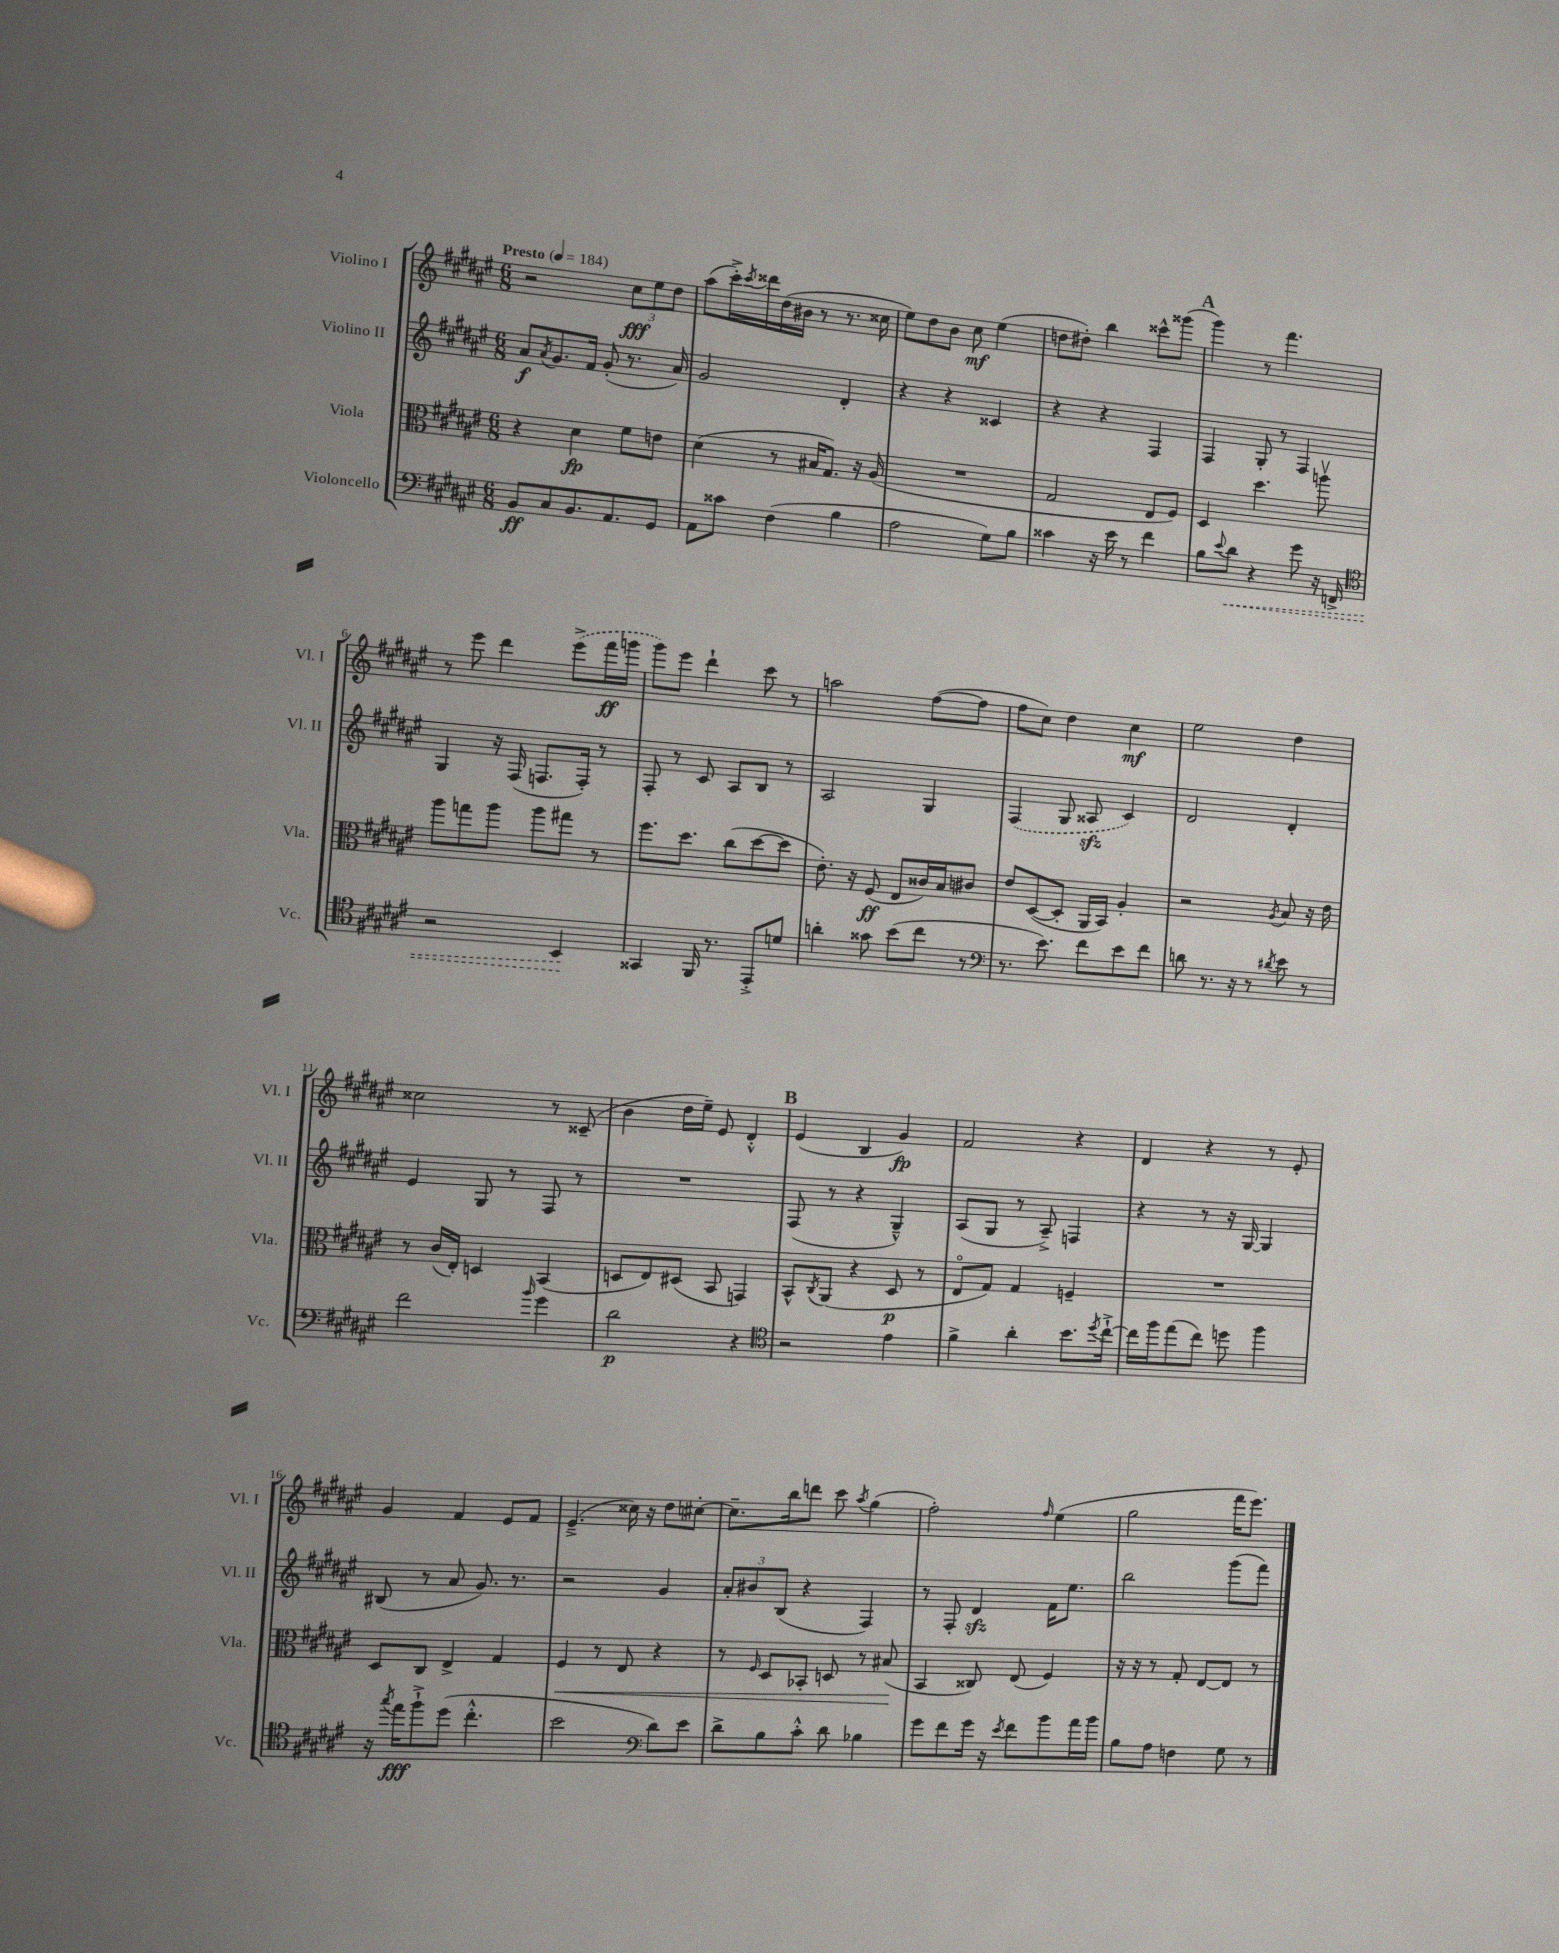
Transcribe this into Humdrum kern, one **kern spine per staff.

**kern	**dynam	**kern	**dynam	**kern	**dynam	**kern	**dynam
*part4	*part4	*part3	*part3	*part2	*part2	*part1	*part1
*staff4	*staff4	*staff3	*staff3	*staff2	*staff2	*staff1	*staff1
*I"Violoncello	*	*I"Viola	*	*I"Violino II	*	*I"Violino I	*
*I'Vc.	*	*I'Vla.	*	*I'Vl. II	*	*I'Vl. I	*
*clefF4	*	*clefC3	*	*clefG2	*	*clefG2	*
*k[f#c#g#d#a#e#]	*	*k[f#c#g#d#a#e#]	*	*k[f#c#g#d#a#e#]	*	*k[f#c#g#d#a#e#]	*
*M6/8	*	*M6/8	*	*M6/8	*	*M6/8	*
*MM184	*	*MM184	*	*MM184	*	*MM184	*
=1	=1	=1	=1	=1	=1	=1	=1
!	!	!	!	!	!	!LO:TX:a:B:t=Presto	!
8BB/L	ff	4r	.	8a#/L	f	2r	.
.	.	.	.	8qa#/	.	.	.
8C#/	.	.	.	8.g#/	.	.	.
8.BB/	.	4d#\	fp	.	.	.	.
.	.	.	.	16f#/Jk	.	.	.
.	.	.	.	(8g#'/	.	.	.
8.AA#/	.	.	.	.	.	.	.
.	.	8f#\L	.	8.r	.	12cc#\L	fff
.	.	.	.	.	.	12ee#\	.
8GG#/J	.	8en\J	.	.	.	.	.
.	.	.	.	.	.	12dd#\J	.
.	.	.	.	16a#/)	.	.	.
=2	=2	=2	=2	=2	=2	=2	=2
8AA#\L	.	(4d#\	.	2g#/	.	(8aa#\L	.
8c##X\J	.	.	.	.	.	16ccc#'^\L)	.
.	.	.	.	.	.	8qccc#/	.
.	.	.	.	.	.	16ddd##X\	.
(4F#\	.	8r	.	.	.	(16dd#\	.
.	.	.	.	.	.	16b#X\JJ	.
.	.	16B#X/KL	.	.	.	8r	.
.	.	8.G#/J)	.	.	.	.	.
4B\	.	.	.	4d#'/	.	8.r	.
.	.	16r	.	.	.	.	.
.	.	(16A#/	.	.	.	16cc##X\	.
=3	=3	=3	=3	=3	=3	=3	=3
2A#\	.	2.r	.	4r	.	8ee#\L)	.
.	.	.	.	.	.	8dd#\	.
.	.	.	.	4r	.	8b\J	.
.	.	.	.	.	.	8cc#\	mf
8G#\L)	.	.	.	4c##X/	.	(4ee#\	.
8B\J	.	.	.	.	.	.	.
=4	=4	=4	=4	=4	=4	=4	=4
4c##X\	.	2G#/	.	4r	.	8ddn\L	.
.	.	.	.	.	.	8dd#X'\J)	.
16r	.	.	.	4r	.	4bb\	.
16e#\	.	.	.	.	.	.	.
8r	.	.	.	.	.	.	.
4f#\	.	8E#/L	.	4F#/	.	8ccc##X^^\L	.
.	.	8F#/J)	.	.	.	(8ggg##X\J	.
!!LO:REH:place=s1:t=A
=5	=5	=5	=5	=5	=5	=5	=5
8B\L	.	4D#/	.	4F#/	.	4ggg#\)	.
8qqe#/	.	.	.	.	.	.	.
!	!LO:HP:b	!	!	!	!	!	!
8d#\J	<	.	.	.	.	.	.
4r	.	4.dd#\	.	8G#'/	.	8r	.
.	.	.	.	8r	.	4.fff#\	.
8g#\	.	.	.	4F#/	.	.	.
16r	.	8aanv\	.	.	.	.	.
16FFn^/	.	.	.	.	.	.	.
!!LO:LB:g=z
=6	=6	=6	=6	=6	=6	=6	=6
*clefC4	*	*	*	*	*	*	*
2r	.	8aa#\L	.	4G#/	.	8r	.
.	.	8ggn\	.	.	.	8eee#\	.
.	.	8aa#\J	.	16r	.	4ddd#\	.
.	.	.	.	(16F#/	.	.	.
.	.	8aa#\L	.	8.Fn/L	.	.	.
4BB/	.	8gg#X\J	.	.	.	(8eee#^\L	.
.	.	.	.	16F'/Jk)	.	.	.
.	.	8r	.	8r	.	16fff#\L	ff
.	.	.	.	.	.	16gggn\JJ	.
.	[	.	.	.	.	.	.
=7	=7	=7	=7	=7	=7	=7	=7
4GG##X/	.	8.ff#\L	.	8F#'/	.	8ggg#\L)	.
.	.	.	.	8r	.	8eee#\J	.
.	.	8.dd#\J	.	.	.	.	.
16FF#/	.	.	.	8c#/	.	4ddd#`\	.
8.r	.	.	.	.	.	.	.
.	.	(8cc#\L	.	8A#/L	.	.	.
8EE#'^/L	.	[8dd#\	.	8B/J	.	8ccc#\	.
8dn/J	.	8dd#\J]	.	8r	.	8r	.
=8	=8	=8	=8	=8	=8	=8	=8
4an'\	.	8.e#'\)	.	2A#/	.	2aan\	.
.	.	16r	.	.	.	.	.
8g##X\	.	(8F#/	ff	.	.	.	.
(8b\L	.	8E#/L	.	.	.	.	.
8cc#\J	.	16c##X/L)	.	4G#/	.	([8ff#\L	.
.	.	16B/J	.	.	.	.	.
8r	.	8c#X/J	.	.	.	8ff#\J]	.
=9	=9	=9	=9	=9	=9	=9	=9
*clefF4	*	*	*	*	*	*	*
8.r	.	8e#/L	.	(4F#/	.	8ff#\L	.
.	.	([8D#/	.	.	.	8cc#\J)	.
8.e#\)	.	.	.	.	.	.	.
.	.	8D#'/J]	.	8G#/	.	4dd#\	.
8f#\L	.	16AA#/LL	.	8A##Xzz/	.	.	.
.	.	16BB/JJ)	.	.	.	.	.
8e#\	.	4A#'/	.	4c#/)	.	4cc#\	mf
8f#\J	.	.	.	.	.	.	.
=10	=10	=10	=10	=10	=10	=10	=10
8dn\	.	2r	.	2d#/	.	2ee#\	.
8.r	.	.	.	.	.	.	.
16r	.	.	.	.	.	.	.
8r	.	.	.	.	.	.	.
8qd#X/	.	8qA#/	.	.	.	.	.
8e#\	.	8B/	.	4d#'/	.	4dd#\	.
8r	.	16r	.	.	.	.	.
.	.	16e#\	.	.	.	.	.
!!LO:LB:g=z
=11	=11	=11	=11	=11	=11	=11	=11
2f#\	.	8r	.	4e#/	.	2cc##X\	.
.	.	(16c#/LL	.	.	.	.	.
.	.	16E#'/JJ)	.	.	.	.	.
.	.	4Dn/	.	8G#/	.	.	.
.	.	.	.	8r	.	.	.
16qqb/	.	.	.	.	.	.	.
4g#\	.	(4BB/	.	8F#/	.	8r	.
.	.	.	.	8r	.	(8c##X~/	.
=12	=12	=12	=12	=12	=12	=12	=12
2d#\	p	8Dn/L	.	2.r	.	4b\	.
.	.	8E#/)	.	.	.	.	.
.	.	(8D#X/J	.	.	.	16dd#\LL	.
.	.	.	.	.	.	16ee#~\JJ)	.
.	.	8BB/	.	.	.	8e#/	.
4r	.	4GGn/)	.	.	.	4d#'^^/	.
!!LO:REH:place=s1:t=B
=13	=13	=13	=13	=13	=13	=13	=13
*clefC4	*	*	*	*	*	*	*
2r	.	8BB^^/L	.	(8F#/	.	(4e#/	.
.	.	8qC#/	.	.	.	.	.
.	.	(8AA#/J	.	8r	.	.	.
.	.	4r	.	4r	.	4B/	.
4e#\	.	8D#/	p	4G#~^^/)	.	4g#/)	fp
.	.	8r	.	.	.	.	.
=14	=14	=14	=14	=14	=14	=14	=14
4f#^\	.	8E#/L	.	(8A#/L	.	2f#/	.
.	.	8G#/J)	.	8G#/J	.	.	.
4a#'\	.	4G#/	.	8r	.	.	.
.	.	.	.	8A#~^/)	.	.	.
8.b\L	.	4Fn~/	.	4Fn/	.	4r	.
8qdd#/	.	.	.	.	.	.	.
[16cc#`^\Jk	.	.	.	.	.	.	.
=15	=15	=15	=15	=15	=15	=15	=15
16cc#\LL]	.	2.r	.	4r	.	4d#/	.
16ff#\J	.	.	.	.	.	.	.
(8ee#\	.	.	.	.	.	.	.
8cc#\J)	.	.	.	8r	.	4r	.
8ddn\	.	.	.	16r	.	.	.
.	.	.	.	[16G#/	.	.	.
4ff#\	.	.	.	4G#/]	.	8r	.
.	.	.	.	.	.	8e#'/	.
!!LO:LB:g=z
=16	=16	=16	=16	=16	=16	=16	=16
16r	.	8D#/L	.	(8B#X/	.	4g#/	.
8qgg#/	.	.	.	.	.	.	.
16ee#\KL	fff	.	.	.	.	.	.
8ff#`^\	.	8C#/J	.	8r	.	.	.
(8dd#\J	.	4E#^/	.	8a#/	.	4f#/	.
4.cc#'^^\	.	.	.	8.g#/)	.	.	.
.	.	4G#/	.	.	.	8e#/L	.
.	.	.	.	8.r	.	.	.
.	.	.	.	.	.	8f#/J	.
=17	=17	=17	=17	=17	=17	=17	=17
!	!	!	!LO:HP:b	!	!	!	!
2b\	.	4F#/	<	2r	.	(4.e#~^/	.
.	.	8r	.	.	.	.	.
.	.	8E#/	.	.	.	16cc##X\)	.
.	.	.	.	.	.	16r	.
*clefF4	*	*	*	*	*	*	*
8d#\L)	.	4r	.	4g#/	.	8dd#\L	.
8e#\J	.	.	.	.	.	[8cc#X'\J	.
=18	=18	=18	=18	=18	=18	=18	=18
8d#^\L	.	8r	.	12a#'/L	.	8.cc#~\L]	.
.	.	.	.	12b#X/	.	.	.
.	.	16qqF#/	.	.	.	.	.
8B\	.	8D#/L	.	.	.	.	.
.	.	.	.	(12B/J	.	.	.
.	.	.	.	.	.	16bb\k	.
8c#'^^\J	.	8BB-X'/J	.	4r	.	8dddn\J	.
8d#\	.	8Dn/	.	.	.	8ccc#\	.
.	.	.	.	.	.	8qaa#/	.
4B-X\	.	8r	.	4F#/)	.	(4gg#\	.
.	.	(8B#X/	.	.	.	.	.
.	.	.	[	.	.	.	.
=19	=19	=19	=19	=19	=19	=19	=19
8g#\L	.	4BB/	.	8r	.	2ff#'\)	.
8f#\	.	.	.	8F#'/	.	.	.
16g#\Jk	.	8C##X/)	.	4d#zz/	.	.	.
16r	.	.	.	.	.	.	.
8qe#/	.	.	.	.	.	.	.
8f#\L	.	(8E#/	.	.	.	.	.
.	.	.	.	.	.	16qqff#/	.
8b\	.	4F#/)	.	16f#\KL	.	(4ee#\	.
.	.	.	.	8.ee#\J	.	.	.
16a#\L	.	.	.	.	.	.	.
16b\JJ	.	.	.	.	.	.	.
=20	=20	=20	=20	=20	=20	=20	=20
8B\L	.	16r	.	2bb\	.	2gg#\	.
.	.	16r	.	.	.	.	.
8A#\J	.	8r	.	.	.	.	.
4Fn\	.	8G#'/	.	.	.	.	.
.	.	[8E#/L	.	.	.	.	.
8G#\	.	8E#/J]	.	(8ggg#\L	.	16fff#\KL	.
.	.	.	.	.	.	8.eee#\J)	.
8r	.	8r	.	8fff#\J)	.	.	.
==	==	==	==	==	==	==	==
*-	*-	*-	*-	*-	*-	*-	*-
